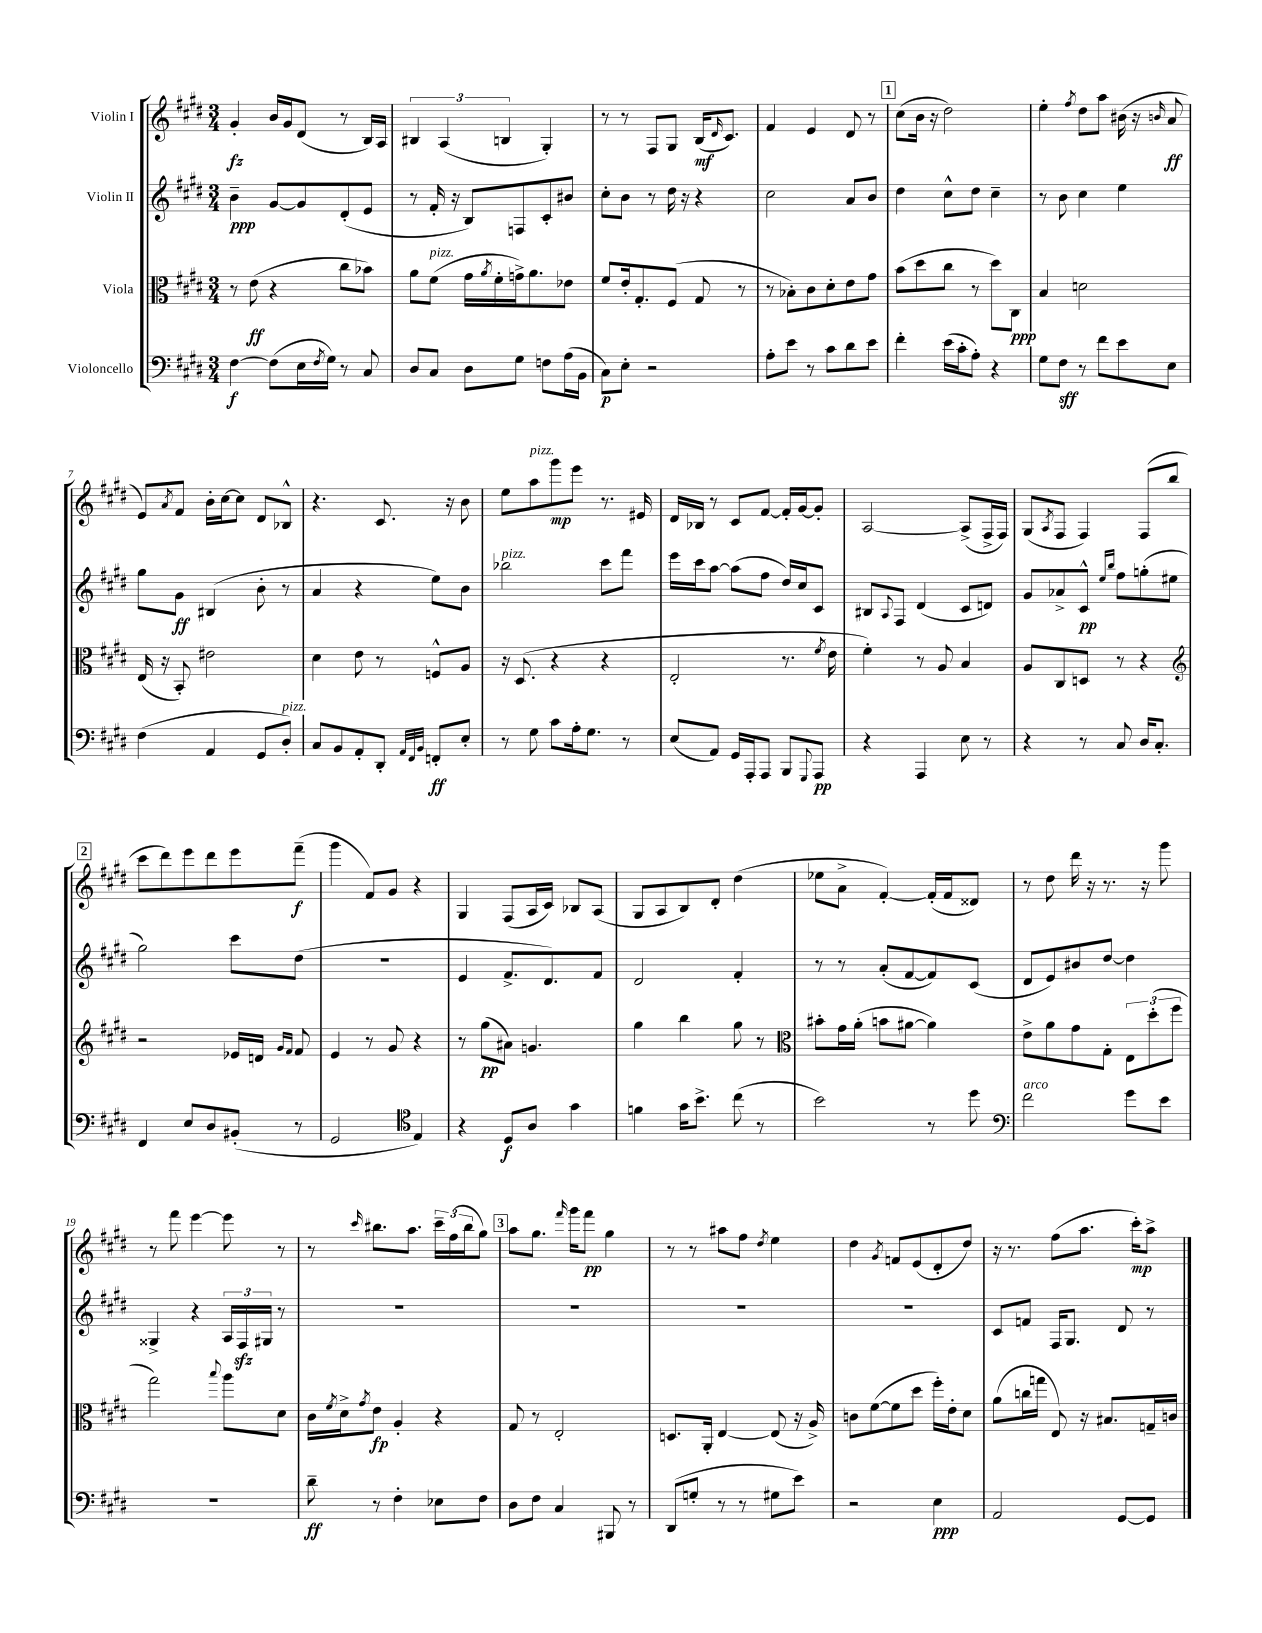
<<
\new StaffGroup <<
\new Staff = "s0" \with { instrumentName = "Violin I" } {
    \clef treble \key e \major \numericTimeSignature \time 3/4
    gis'4-.\fz b'16 gis'16 dis'8( r8 b16) a16 |
    \tuplet 3/2 { bis4 a4( b4 } gis4-.) |
    r8 r8 fis8 gis8 b16\mf( \grace { dis'16 } cis'8.) |
    fis'4 e'4 dis'8 r8 |
    \mark \markup { \box "1" } cis''8( b'16 r16 dis''2) |
    e''4-. \acciaccatura { fis''8 } dis''8 a''8 bis'16( r16 \grace { b'16 } a'8\ff |
    e'8) \acciaccatura { a'8 } fis'8 b'16-. cis''16~ cis''8 dis'8 bes8-^ |
    r4. cis'8. r16 b'8 |
    e''8 a''8^\markup { \italic "pizz." } gis'''8\mp e'''8 r8. eis'16 |
    dis'16 bes16 r8 cis'8 fis'8~ fis'16-. gis'16~ gis'8-. |
    a2~ a8->( fis16-> fis16) |
    gis8( \acciaccatura { a8 } fis8 fis4) fis8( b''8 |
    \mark \markup { \box "2" } cis'''8 dis'''8) e'''8 dis'''8 e'''8 fis'''8--\f( |
    gis'''4 fis'8) gis'8 r4 |
    gis4 fis8( a16 cis'16) bes8 a8( |
    gis8 a8 b8) dis'8-. dis''4( |
    ees''8 a'8-> fis'4~-.) fis'16-.( fis'16 disis'8) |
    r8 dis''8 dis'''16 r16 r8. r16 gis'''8 |
    r8 fis'''8 e'''4~ e'''8 r8 |
    r8 \grace { cis'''16 } bis''8. a''8. \tuplet 3/2 { cis'''16-- fis''16( bis''16 } gis''8) |
    \mark \markup { \box "3" } a''8 gis''8. \grace { fis'''16 } gis'''16 fis'''8\pp gis''4 |
    r8 r8 ais''8 fis''8 \acciaccatura { dis''8 } e''4 |
    dis''4 \acciaccatura { gis'8 } f'8 e'8( dis'8-. dis''8) |
    r16 r8. fis''8( a''8. cis'''16-.\mp) a''8-> \bar "|." |
}
\new Staff = "s1" \with { instrumentName = "Violin II" } {
    \clef treble \key e \major \numericTimeSignature \time 3/4
    b'4--\ppp gis'8~ gis'8 dis'8-.( e'8 |
    r8 fis'16-. r16 b8) f8 cis'8-. bis'8 |
    cis''8-. b'8 r8 dis''16 r16 r4 |
    cis''2 a'8 b'8 |
    \mark \markup { \box "1" } dis''4 cis''8-^ dis''8 cis''4-- |
    r8 b'8 cis''4 e''4 |
    gis''8 gis'8\ff bis4( b'8-. r8 |
    a'4 r4 e''8) b'8 |
    bes''2^\markup { \italic "pizz." } cis'''8 fis'''8 |
    e'''16 cis'''16 a''8~ a''8( fis''8 dis''16) cis''16 cis'8 |
    bis8 \appoggiatura { a8 } fis8 dis'4( cis'8 d'8) |
    gis'8 aes'8-> cis'8-^\pp \grace { e''16 b''16 } fis''8 g''8-.( eis''8 |
    \mark \markup { \box "2" } gis''2) cis'''8 dis''8( |
    R2. |
    e'4 fis'8.-> dis'8.) fis'8 |
    dis'2 fis'4-. |
    r8 r8 a'8-.( fis'8~ fis'8) cis'8( |
    dis'8 e'8) bis'8 dis''8~ dis''4 |
    gisis4-> r4 \tuplet 3/2 { a16 fis16\sfz gis16 } r8 |
    R2. |
    \mark \markup { \box "3" } R2. |
    R2. |
    R2. |
    cis'8 f'8 fis16 gis8. dis'8 r8 \bar "|." |
}
\new Staff = "s2" \with { instrumentName = "Viola" } {
    \clef alto \key e \major \numericTimeSignature \time 3/4
    r8 e'8\ff( r4 cis''8 bes'8) |
    a'8 fis'8^\markup { \italic "pizz." }( gis'16 \acciaccatura { a'8 } fis'16-. g'16->) a'8. ees'8 |
    fis'8 e'16-. gis8.-. fis8( gis8 r8 |
    r8 bes8-.) cis'8 dis'8-. e'8 gis'8 |
    \mark \markup { \box "1" } b'8( dis''8 cis''8 r8 dis''8) cis8\ppp |
    b4 d'2 |
    e16( r16 b,8-.) eis'2 |
    dis'4 e'8 r8 f8-^ a8 |
    r16 dis8.( r4 r4 |
    e2-. r8. \acciaccatura { fis'8 } e'16 |
    fis'4-.) r8 a8 b4 |
    a8 cis8 d8 r8 r4 |
    \mark \markup { \box "2" } \clef treble r2 ees'16 d'16 \grace { gis'16 fis'16 } fis'8 |
    e'4 r8 gis'8 r4 |
    r8 gis''8\pp( ais'8) g'4. |
    gis''4 b''4 gis''8 r8 |
    \clef alto bis'8-. gis'16 a'16-.( b'8 ais'8~ ais'4) |
    e'8-> a'8 gis'8 gis8-. \tuplet 3/2 { e8 dis''8-.( fis''8 } |
    gis''2) \appoggiatura { b''8 } a''8 dis'8 |
    cis'16 \acciaccatura { fis'8 } dis'16-> \acciaccatura { gis'8 } e'8\fp a4-. r4 |
    \mark \markup { \box "3" } gis8 r8 e2-. |
    d8. a,16-. e4~ e8( r16 a16->) |
    c'8 fis'8~( fis'8 dis''8 fis''16-.) e'16-. dis'8 |
    a'8( c''16 g''16 e8) r16 bis8. g16-- c'16 \bar "|." |
}
\new Staff = "s3" \with { instrumentName = "Violoncello" } {
    \clef bass \key e \major \numericTimeSignature \time 3/4
    fis4~\f fis8( e16 \acciaccatura { fis8 } gis16) r8 cis8 |
    dis8 cis8 dis8 gis8 f8 a16( b,16 |
    cis8\p) e8-. r2 |
    a8-. e'8 r8 cis'8 dis'8 e'8 |
    \mark \markup { \box "1" } fis'4-. e'16( cis'16-. a8-.) r4 |
    gis8 fis8\sff r8 fis'8 e'8 e8 |
    fis4( a,4 gis,8 dis8-.^\markup { \italic "pizz." }) |
    cis8 b,8 a,8-. dis,8-. \grace { a,32 fis,32 b,32 } f,8-.\ff e8-. |
    r8 gis8 cis'8 a16-. gis8. r8 |
    e8( a,8) gis,16 a,,16-. a,,8 b,,8 \appoggiatura { gis,,8 } a,,8\pp |
    r4 a,,4 e8 r8 |
    r4 r8 cis8 dis16 cis8.-. |
    \mark \markup { \box "2" } fis,4 e8 dis8 bis,8-.( r8 |
    gis,2 \clef tenor e4) |
    r4 dis8\f a8 gis'4 |
    f'4 gis'16 b'8.-> cis''8( r8 |
    b'2) r8 dis''8 |
    \clef bass fis'2^\markup { \italic "arco" } gis'8 e'8 |
    R2. |
    dis'8--\ff r8 fis4-. ees8 fis8 |
    \mark \markup { \box "3" } dis8 fis8 cis4 bis,,8 r8 |
    dis,8( g8-. r8 r8 gis8 e'8) |
    r2 e4\ppp |
    a,2 gis,8~ gis,8 \bar "|." |
}
>>
>>
